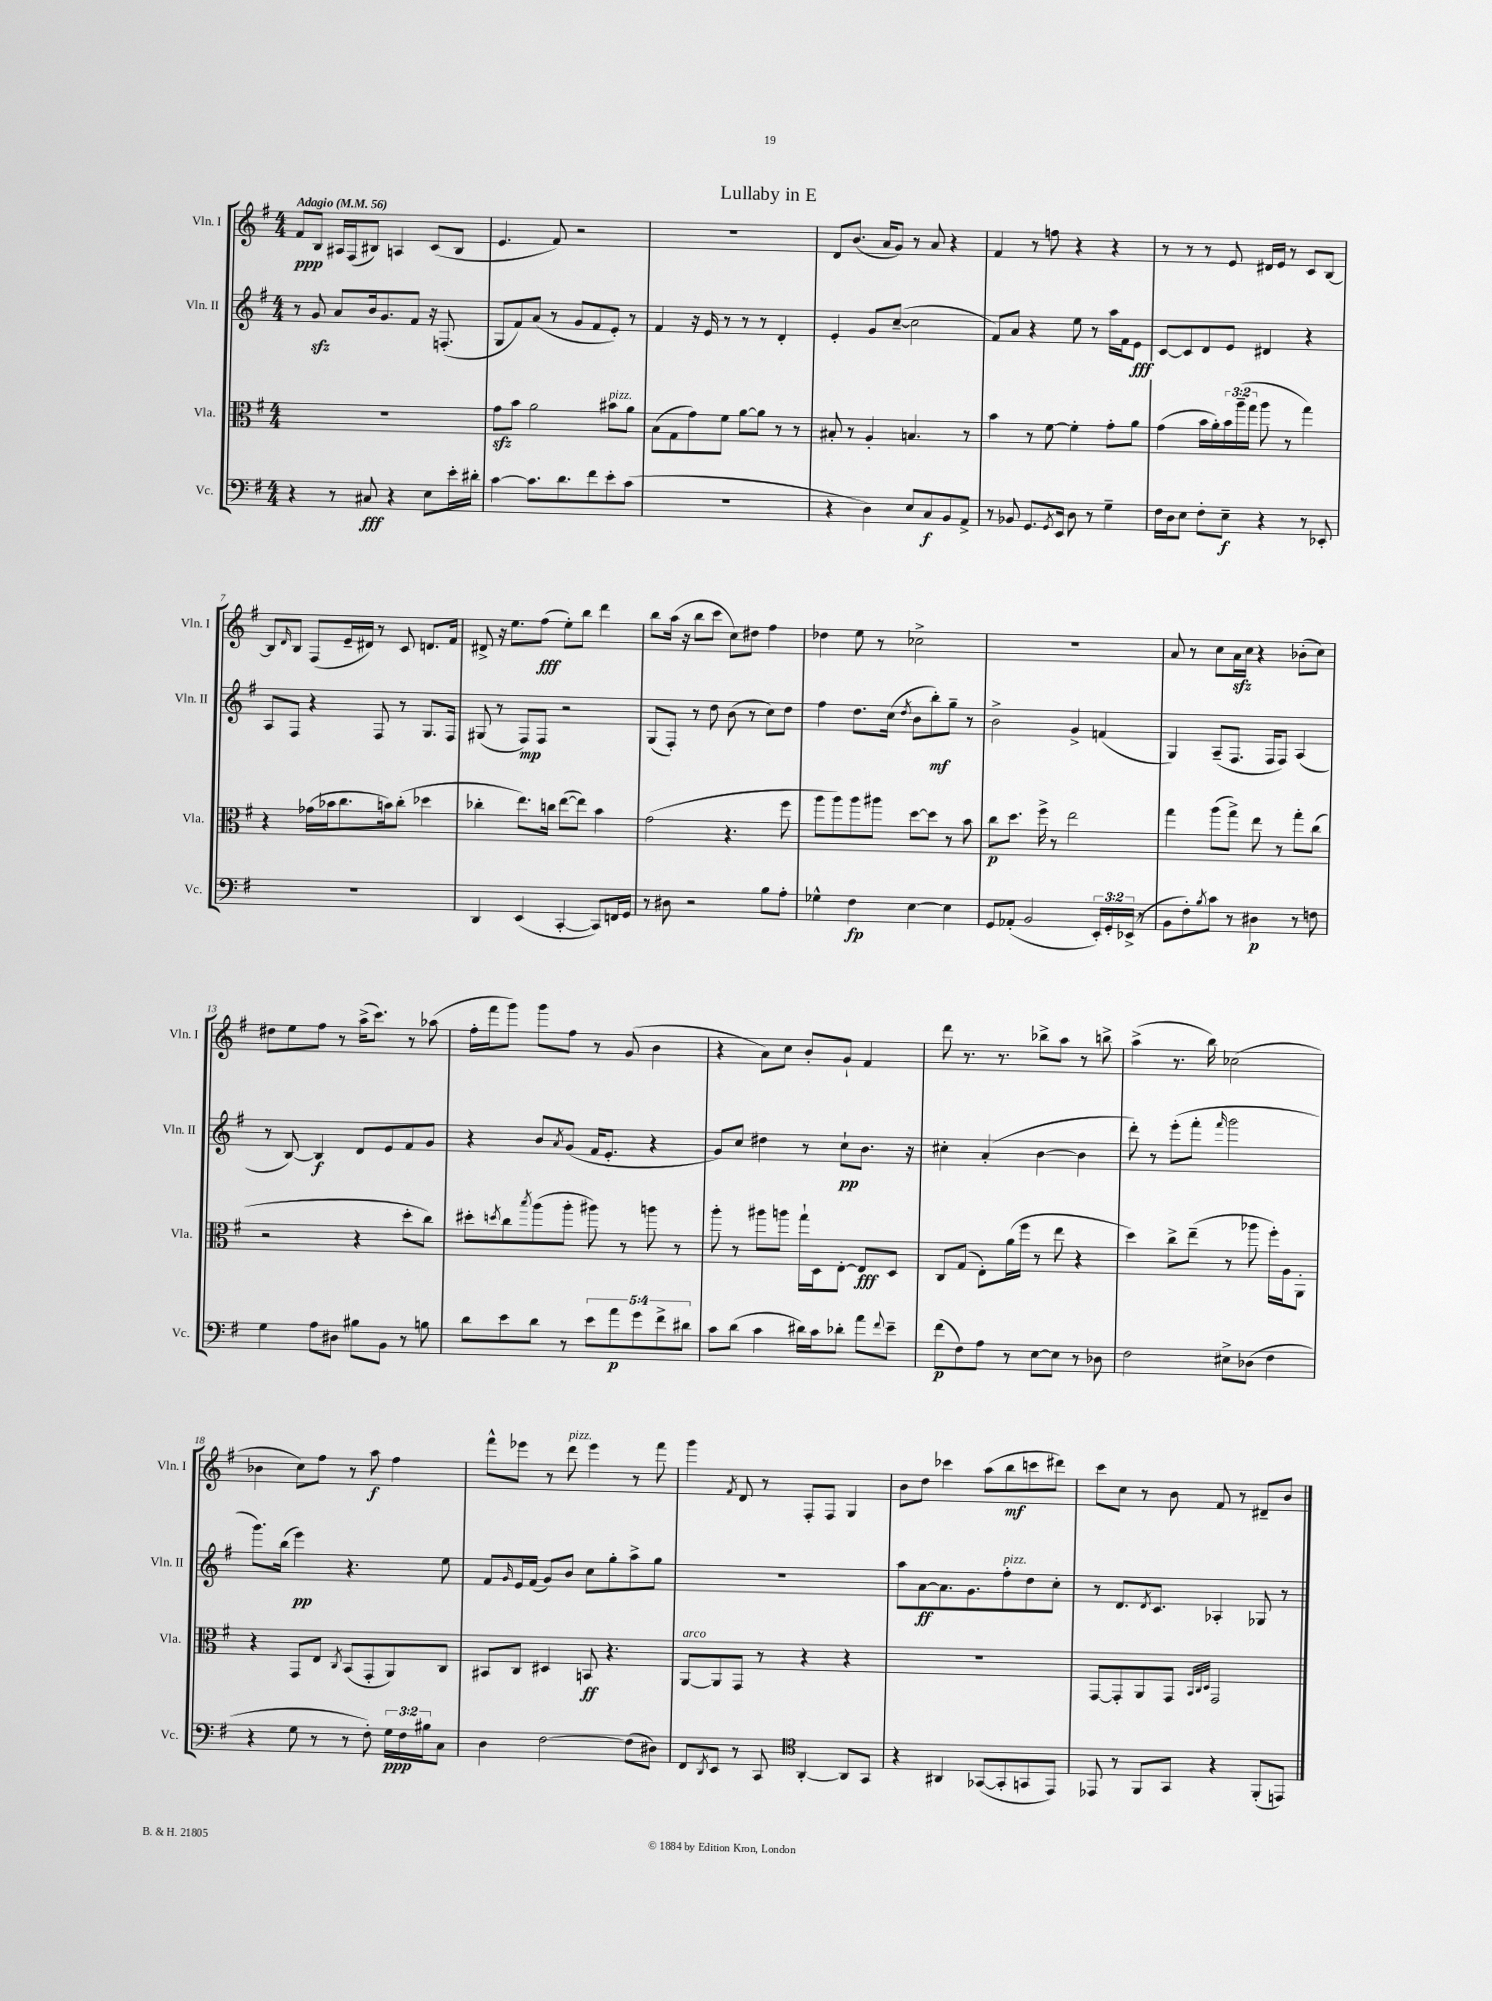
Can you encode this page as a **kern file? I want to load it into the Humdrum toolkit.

**kern	**kern	**kern	**kern
*staff4	*staff3	*staff2	*staff1
*clefF4	*clefC3	*clefG2	*clefG2
*k[f#]	*k[f#]	*k[f#]	*k[f#]
*M4/4	*M4/4	*M4/4	*M4/4
*MM56	*MM56	*MM56	*MM56
4r	1r	8r	8f#
.	.	8g	8B
8r	.	8a	16A#
.	.	.	(16F#
8C#	.	16b	8B#)
.	.	8.g	.
4r	.	.	4A
.	.	8f#	.
8E	.	16r	(8c
.	.	(8.F'	.
16e'	.	.	8B#
16d#'	.	.	.
=	=	=	=
[4c	8g	8G	4.e
.	8b	8f#)	.
8.c]	2a	(8a	.
.	.	8r	8f#)
8.d	.	.	.
.	.	8g	2r
8f#	.	8f#	.
8e'	8b#	8e')	.
(8c	8a	8r	.
=	=	=	=
1r	(8B	4f#	1r
.	8G	.	.
.	8g)	16r	.
.	.	16e	.
.	8f#	8r	.
.	[8a	8r	.
.	8a]	8r	.
.	8r	4d'	.
.	8r	.	.
=	=	=	=
4r	8B#'	4e'	8d
.	8r	.	(8.b
4D)	4A'	8g	.
.	.	.	16a
.	.	([8cc~	8g)
8E	4.B	2cc]	8r
8C	.	.	8a
8BB	.	.	4r
8AA^	8r	.	.
=	=	=	=
8r	4b	8f#)	4f#
8BB-	.	8a	.
8.GG	8r	4r	8r
.	[8f#	.	8ff
8qGG	.	.	.
16EE	.	.	.
8D	4f#']	8ee	4r
8r	.	8r	.
4G~	8g'	16aa	4r
.	.	16f#	.
.	8a	8e	.
=	=	=	=
16F#	(4g	[8c	8r
16D	.	.	.
8E	.	8c]	8r
8F#'	16b	8d	8r
.	16a')	.	.
8E~	24b	8e	8e
.	(24aa~	.	.
.	24gg	.	.
4r	8aa	4d#	16d#
.	.	.	16e
.	8r	.	8r
8r	4gg)	4r	8c
8EE-'	.	.	[8B
=	=	=	=
1r	4r	8A	8B]
.	.	.	16qqd
.	.	8F#	8B
.	(16g-	4r	(8F#
.	16b-	.	.
.	8.cc	.	16e~
.	.	.	16d#)
.	.	8F#	8r
.	16b)	.	.
.	(8cc'	8r	8c
.	4dd-	8.G	8.d
.	.	16F#	16f#
=	=	=	=
4DD	4cc-'	(8G#	8d#^
.	.	8r	16r
.	.	.	8.ee
(4EE	8.ee)	8F#)	.
.	.	8F#	(8ff#
.	16cc	.	.
[4CC'	([8ee	2r	8ee')
.	8ee])	.	8bb
8CC])	4b	.	4ddd
16FF	.	.	.
16GG	.	.	.
=	=	=	=
8r	(2g	(8G	8bb
8D#	.	8F#')	(16aa
.	.	.	16r
2r	.	8r	8bb
.	.	8dd	8ccc
.	4.r	(8b	8cc)
.	.	8r	8dd#
8B	.	8cc)	4ff#
8A'	8ff#	8dd	.
=	=	=	=
4G-^^	8aa	4ff#	4dd-
.	8aa)	.	.
4F#	8aa	8.dd	8ee
.	8aa#	.	8r
.	.	(16cc	.
.	.	8qdd	.
[4E	[8dd	8b	2cc-^
.	8dd]	8bb')	.
4E]	8r	8gg~	.
.	8b	8r	.
=	=	=	=
8GG	8cc	2b^	1r
(8AA-'	8.dd	.	.
2BB	.	.	.
.	16ff#^	.	.
.	8r	.	.
.	2ee	4g^	.
24EE')	.	(4f	.
24GG'	.	.	.
(24EE-^	.	.	.
8r	.	.	.
=	=	=	=
8BB	4gg	4G)	8a
8F#')	.	.	8r
8qB	.	.	.
8c	(8aa	(8A~	8cc
8r	8gg^)	8.F#	16a
.	.	.	16cc
4D#	8ee	.	4r
.	.	16F#	.
.	8r	8F#)	.
8r	8gg'	(4A	(8b-'
8F	(8cc	.	8cc)
=	=	=	=
4G	2r	8r	8dd#
.	.	[8B)	8ee
8A	.	4B]	8ff#
8D#	.	.	8r
8B#	4r	8d	(16aa^
.	.	.	8.ccc)
8BB	.	8e	.
8r	8dd'	8f#	8r
8B	8cc)	8g	(8aa-
=	=	=	=
8d	8dd#'	4r	16ff#'
.	.	.	16fff#
.	8qdd	.	.
8e	8cc	.	8ggg)
.	8qbb	.	.
8d	(8aa	8b	8ggg
.	.	8qa	.
8r	8aa'	(8g	8ff#
10e	8aa#)	16f#	8r
.	.	8.e'	.
10a	.	.	.
.	8r	.	(8g
10g	.	.	.
.	8aa	4r	4b
10f#^	.	.	.
.	8r	.	.
10d#	.	.	.
=	=	=	=
8c	8aa'	8g)	4r
(8d	8r	8cc	.
4c	8aa#	4dd#	8a)
.	8aa	.	8cc
16d#)	16gg`	8r	8b'
16c	16D	.	.
8d-'	[8E'	8cc`	8g`
8a	8E]	8.b	4f#
8qqf#	.	.	.
8e~	8D	.	.
.	.	16r	.
=	=	=	=
(8f#	8C	4cc#'	8ddd
8F#)	(8G	.	8.r
8A	8E')	(4a'	.
.	.	.	8.r
8r	(16a	.	.
.	16ff#	.	.
[8E	8r	[4b	8bb-^
8E]	8ee	.	8aa
8r	4r	4b]	8r
8D-	.	.	8bb^
=	=	=	=
2F#	4dd)	8ddd')	(4aa^
.	.	8r	.
.	8cc^	(8eee'	8.r
.	(8ee~	8fff#'	.
.	.	.	16bb)
.	.	16qqfff#	.
8E#^	8r	2ggg	(2cc-
(8D-	8aa-	.	.
4F#	16ff#')	.	.
.	16A	.	.
.	8AA'	.	.
=	=	=	=
4r	4r	8.ggg)	4b-
.	.	(16bb	.
8G	8GG	4eee)	8cc)
8r	8E	.	8ff#
.	8qC	.	.
8r	(8BB	4.r	8r
8F#')	8GG'	.	8aa
24G	8AA)	.	4ff#
24F#	.	.	.
24B#	.	.	.
8C	8C	8ee	.
=	=	=	=
4D	8BB#	8f#	8fff#^^
.	.	16qqg	.
.	8C	16e	8eee-
.	.	(16f#	.
[2F#	4D#	8g)	8r
.	.	8b	8ddd
.	8BB	8cc	4eee-
.	4.r	8gg'	.
(8F#]	.	8aa^	8r
8D#)	.	8gg	8fff#
=	=	=	=
8FF#	[8AA	1r	4ggg
8qDD	.	.	.
8EE	8AA]	.	.
.	.	.	8qf#
8r	8GG	.	8d
8CC	8r	.	8r
*clefC4	*	*	*
[4AA'	4r	.	8F#'
.	.	.	8F#
8AA]	4r	.	4G
8GG	.	.	.
=	=	=	=
4r	1r	8aa	8b
.	.	[8a	8dd
4AA#	.	8.a]	4ccc-
.	.	8.g	.
([8GG-	.	.	(8aa
8GG-']	.	8ff#'	8bb
8GG	.	8dd	8ccc
8EE)	.	8cc'	8ddd#)
=	=	=	=
8EE-	[8GG	8r	8ccc
8r	8GG']	8.d	8cc
8FF#	8AA	.	8r
.	.	8qd	.
.	.	8.c	.
8GG	8GG	.	8b
.	32qqBB	.	.
.	32qqC	.	.
.	32qqD	.	.
4r	2GG	4A-'	8f#
.	.	.	8r
(8FF#'	.	8G-	8d#~
8EE)	.	8r	8b
==	==	==	==
*-	*-	*-	*-
